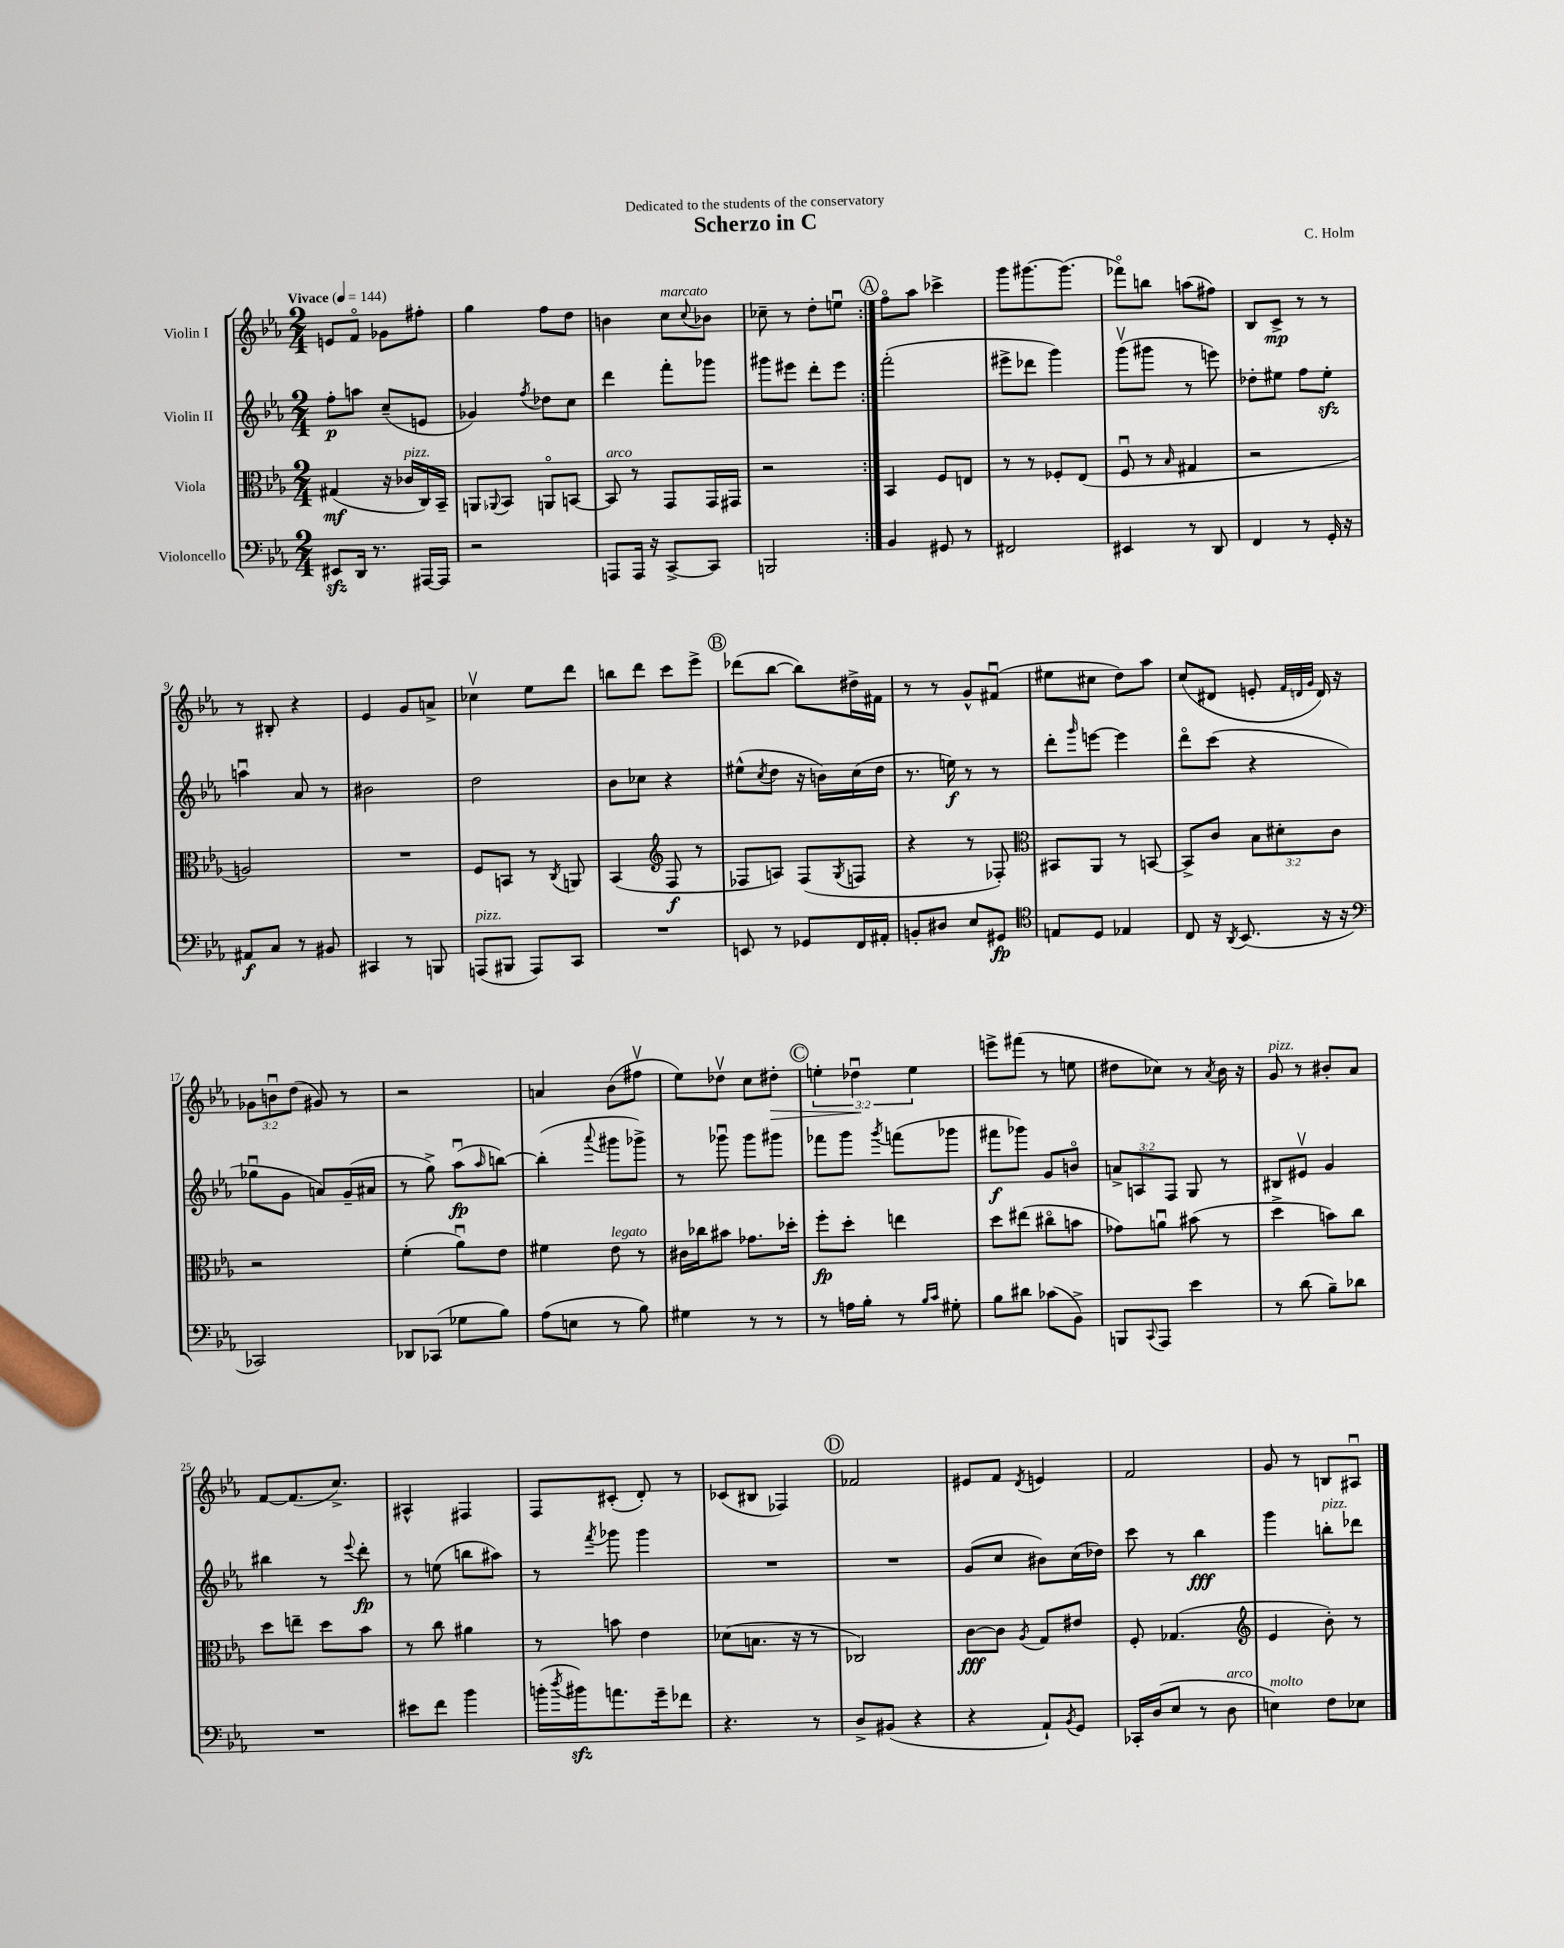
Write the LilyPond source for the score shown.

\header { title = "Scherzo in C" composer = "C. Holm" dedication = "Dedicated to the students of the conservatory" }
<<
\new StaffGroup <<
\new Staff = "s0" \with { instrumentName = "Violin I" } {
    \clef treble \key ees \major \numericTimeSignature \time 2/4 \override Staff.TupletNumber.text = #tuplet-number::calc-fraction-text \tempo "Vivace" 4 = 144
    \repeat volta 2 { e'8 f'8\flageolet ges'8 fis''8-. |
    g''4 f''8 d''8 |
    b'4 c''8^\markup { \italic "marcato" } \appoggiatura { c''8 } bes'8 |
    ces''8-- r8 d''8-. e''8\downbow | }
    \mark \markup { \circle "A" } f''8\flageolet aes''8 ces'''4-> |
    g'''8 gis'''8.~ gis'''8.( |
    fes'''8\flageolet) b''8 a''8( fis''8) |
    bes8 c'8->\mp r8 r8 |
    r8 bis8-. r4 |
    ees'4 g'8 a'8-> |
    ces''4\upbow ees''8 d'''8 |
    b''8 d'''8 c'''8 ees'''8-> |
    \mark \markup { \circle "B" } des'''8( bes''8~ bes''8) dis''16-> fis'16 |
    r8 r8 g'8-^ fis'8\downbow( |
    eis''8 cis''8 d''8) aes''8 |
    c''8( dis'8 e'8-. \grace { f'32 d'32 g'32 } d'16) r16 |
    \tuplet 3/2 { ges'8 b'8\downbow d''8( } gis'8) r8 |
    r2 |
    a'4 bes'8( fis''8\upbow |
    ees''8) des''8\upbow c''8 dis''8-.\> |
    \mark \markup { \circle "C" } \tuplet 3/2 { e''4-. des''4\downbow\! e''4 } |
    e'''8-> fis'''8( r8 e''8 |
    dis''8 ces''8) r8 \acciaccatura { aes'8 } bes'16 r16 |
    g'8^\markup { \italic "pizz." } r8 bis'8-. aes'8 |
    f'8~ f'8.( c''8.->) |
    ais4-^ fis4 |
    f8 cis'8-.( d'8-.) r8 |
    ces'8( bis8 fes4) |
    \mark \markup { \circle "D" } fes'2 |
    eis'8 f'8 \acciaccatura { d'8 } e'4 |
    f'2 |
    g'8 r8 b8 ais8\downbow \bar "|." |
}
\new Staff = "s1" \with { instrumentName = "Violin II" } {
    \clef treble \key ees \major \numericTimeSignature \time 2/4 \override Staff.TupletNumber.text = #tuplet-number::calc-fraction-text
    \repeat volta 2 { f''8-.\p a''8 c''8--( e'8 |
    ges'4) \acciaccatura { f''8 } des''8 c''8 |
    d'''4 f'''8-. ges'''8 |
    gis'''8 eis'''8 d'''8-. eis'''8 | }
    \mark \markup { \circle "A" } f'''2-.( |
    eis'''8-> des'''8 g'''4) |
    g'''8\upbow( gis'''8 r8 e'''8) |
    des''8-. eis''8 f''8 eis''8-.\sfz |
    a''4\downbow aes'8 r8 |
    bis'2 |
    d''2 |
    bes'8 ces''8 r4 |
    \mark \markup { \circle "B" } eis''8-^( \acciaccatura { c''8 } d''8 r16 b'16) c''16( d''16 |
    r8. e''16\f) r8 r8 |
    d'''8-. \grace { g'''16 } e'''8~ e'''4 |
    d'''8\flageolet c'''8( r4 |
    ges''8\downbow g'8 a'8) g'16--( ais'16 |
    r8 g''8->) aes''8\downbow\fp( \grace { aes''16 } b''8~) |
    b''4-.( \appoggiatura { aes'''8 } gis'''8 ges'''8->) |
    r8 ges'''8\downbow ges'''8 gis'''8 |
    \mark \markup { \circle "C" } fes'''8 g'''8 \acciaccatura { g'''8 } f'''8( ges'''8 |
    fis'''8\f ges'''8) g'8 b'8\flageolet |
    \tuplet 3/2 { a'8-> a8 f8 } g8 r8 |
    bis8 eis'8\upbow g'4 |
    bis''4 r8 \appoggiatura { ees'''8 } d'''8-.\fp |
    r8 e''8( b''8 ais''8) |
    r8 \acciaccatura { f'''8 } ges'''8 ges'''4 |
    R2 |
    \mark \markup { \circle "D" } R2 |
    g'8( c''8 bis'8) c''16( des''16) |
    c'''8 r8 bes''4\fff |
    g'''4 b''8-.^\markup { \italic "pizz." } des'''8 \bar "|." |
}
\new Staff = "s2" \with { instrumentName = "Viola" } {
    \clef alto \key ees \major \numericTimeSignature \time 2/4 \override Staff.TupletNumber.text = #tuplet-number::calc-fraction-text
    \repeat volta 2 { gis4\mf( r16 ces'16^\markup { \italic "pizz." } c16) bes,16-- |
    a,8 \appoggiatura { aes,8 } bes,8 a,8\flageolet b,8~ |
    b,8^\markup { \italic "arco" } r8 g,8 g,16 gis,16 |
    r2 | }
    \mark \markup { \circle "A" } bes,4 f8 e8 |
    r8 r8 fes8-. ees8( |
    f8\downbow r8 \grace { bes16 } gis4 |
    r2 |
    a2) |
    R2 |
    f8 b,8 r8 \acciaccatura { c8 } a,8 |
    bes,4( \clef treble f8\f r8 |
    \mark \markup { \circle "B" } fes8 a8) fes8( \acciaccatura { g8 } f8 |
    r4 r8 fes8-.) |
    \clef alto bis,8 aes,8 r8 b,8~ |
    b,8-> c'8 \tuplet 3/2 { bes8 dis'8-. c'8 } |
    r2 |
    f'4-.( aes'8\downbow) ees'8 |
    fis'4 ees'8^\markup { \italic "legato" } r8 |
    cis'16 ces''16 bis'8 ges'8. des''16-. |
    \mark \markup { \circle "C" } f''8-.\fp d''8-. e''4 |
    d''8 eis''8( cis''8\flageolet b'8 |
    ges'8) a'8\downbow bis'8( r8 |
    d''4-> b'8) c''8 |
    d''8 e''8-- d''8 bes'8 |
    r8 c''8 ais'4 |
    r8 b'8 ees'4 |
    des'8( b8. r16 r8 |
    \mark \markup { \circle "D" } ces2) |
    c'8~\fff c'8 \acciaccatura { aes8 } g8 eis'8 |
    f8-. ges4.( |
    \clef treble ees'4 bes'8-.) r8 \bar "|." |
}
\new Staff = "s3" \with { instrumentName = "Violoncello" } {
    \clef bass \key ees \major \numericTimeSignature \time 2/4
    \repeat volta 2 { eis,8\sfz d,16 r8. ais,,16~ ais,,16 |
    r2 |
    a,,8 a,,16 r16 c,8~-> c,8 |
    b,,2 | }
    \mark \markup { \circle "A" } bes,4 gis,8 r8 |
    fis,2 |
    eis,4 r8 d,8 |
    f,4 r8 g,16-. r16 |
    ais,8\f c8 r8 bis,8 |
    cis,4 r8 b,,8 |
    a,,8^\markup { \italic "pizz." }( bis,,8 a,,8) c,8 |
    R2 |
    \mark \markup { \circle "B" } e,8 r8 ges,8 f,16 ais,16-. |
    b,8-. dis8 ees8 gis,8\fp |
    \clef tenor e8 d8 ees4 |
    c8 r16 \acciaccatura { aes,8 } bes,8.( r16 r16 |
    \clef bass ces,2) |
    des,8 ces,8( ges8 bes8) |
    aes8( e8 r8 bes8) |
    gis4 r8 r8 |
    \mark \markup { \circle "C" } r8 a16 bes16-. r8 \grace { bes16 c'16 } gis8-. |
    bes8 dis'8 ces'8( bes,8->) |
    b,,8 \appoggiatura { c,8 } aes,,8 ees'4 |
    r8 d'8( bes8--) des'8 |
    R2 |
    eis'8 f'8 bes'4 |
    b'16-.( \acciaccatura { d''8 } bis'16\sfz) a'8. g'16-- fes'8 |
    r4. r8 |
    \mark \markup { \circle "D" } d8-> bis,8( r4 |
    r4 aes,8-!) \acciaccatura { bes,8 } g,8 |
    ces,16-. d16( ees8 r8 d8^\markup { \italic "arco" } |
    e4^\markup { \italic "molto" }) f8 ees8 \bar "|." |
}
>>
>>
